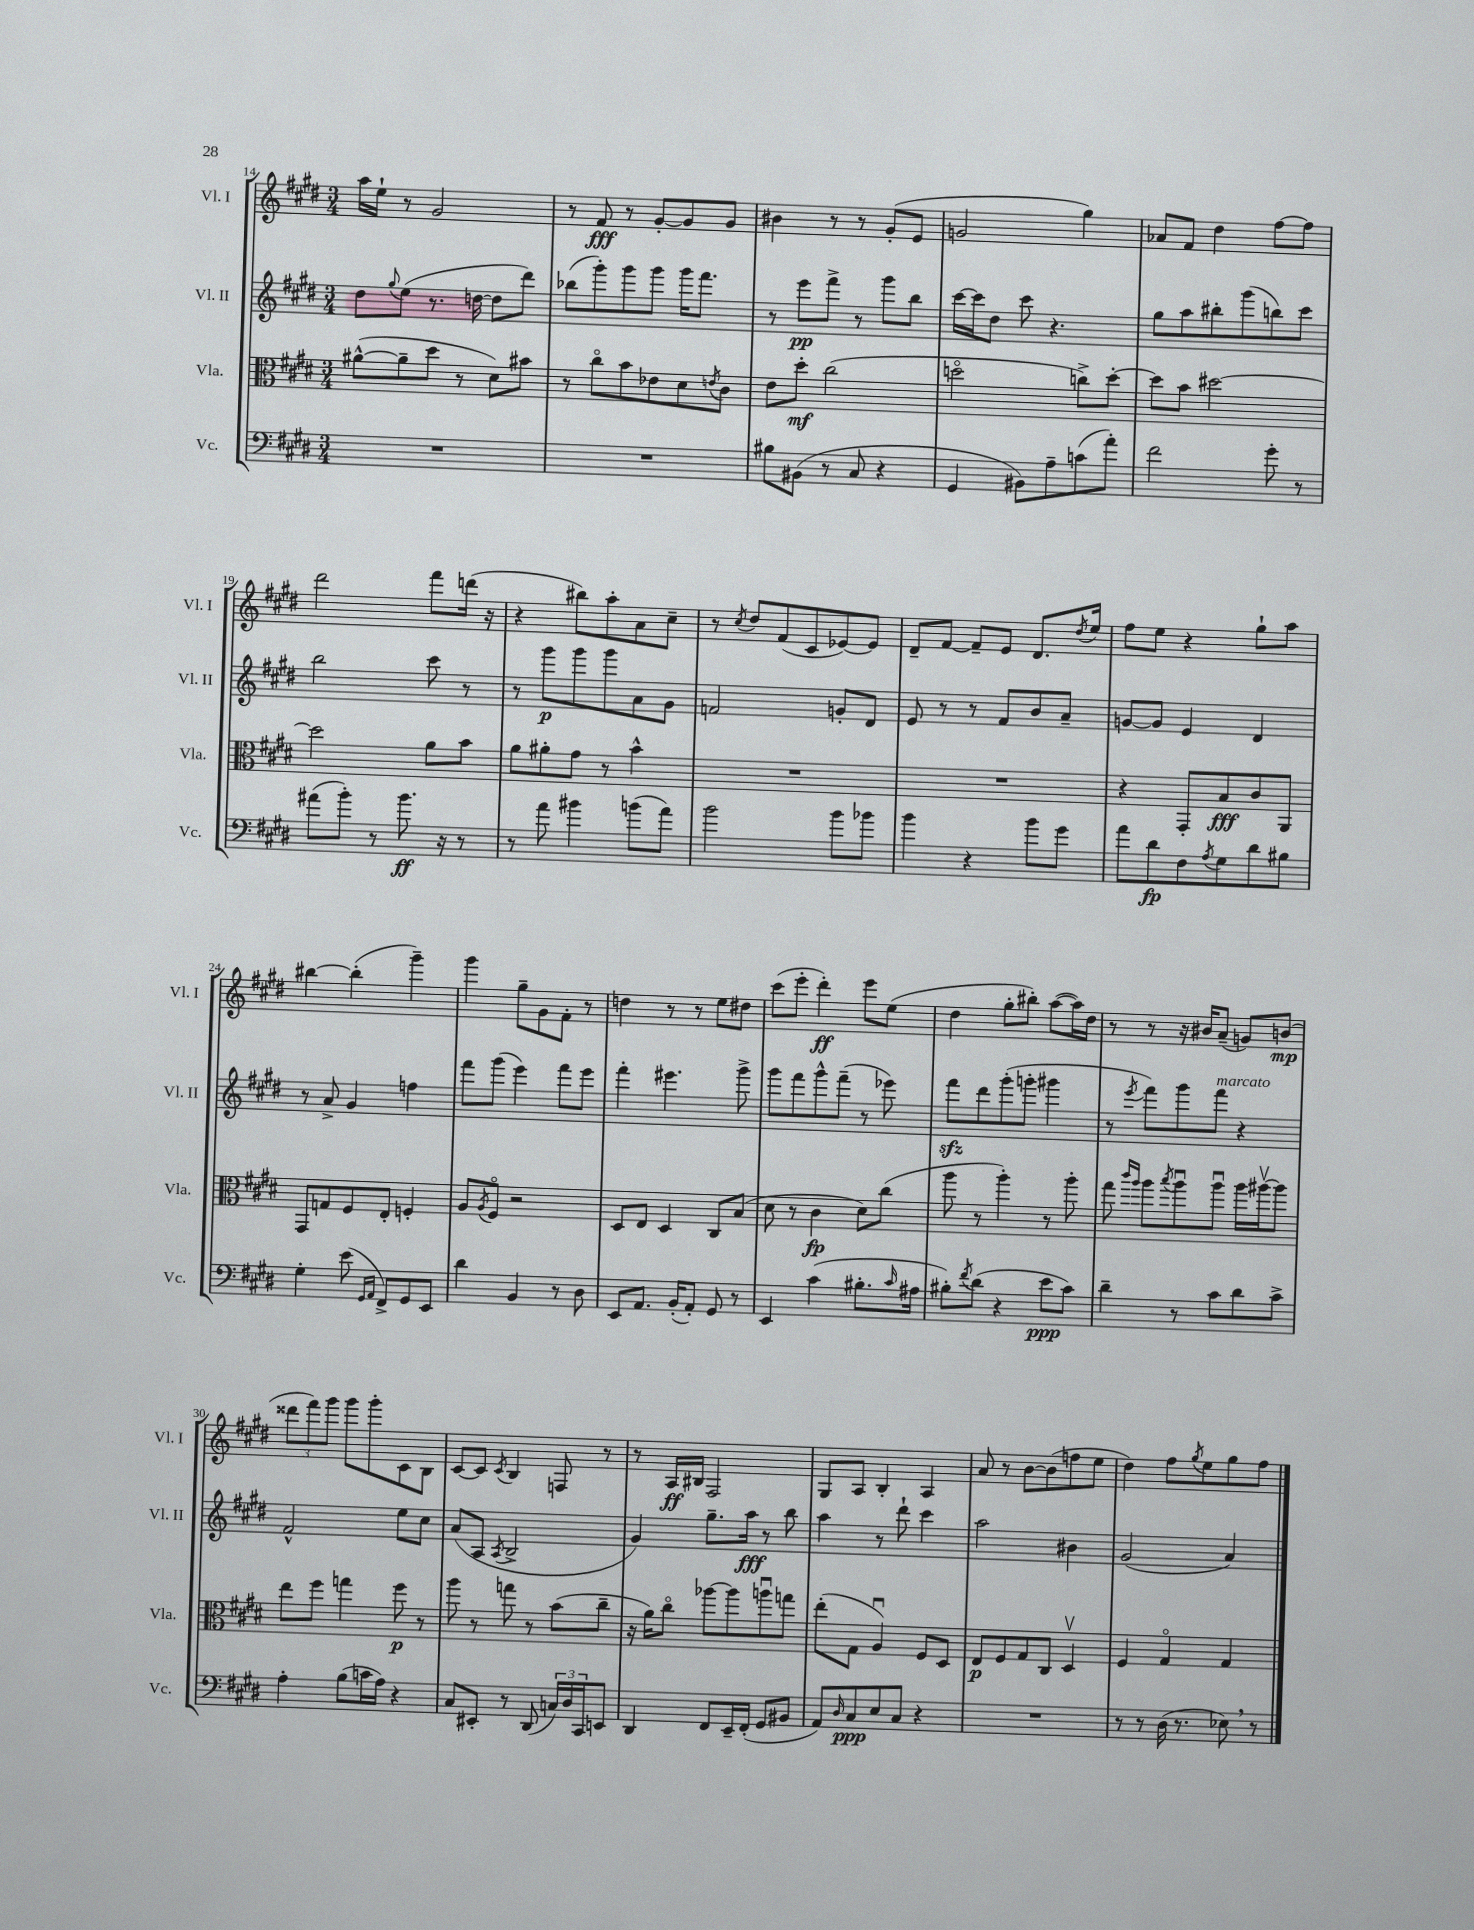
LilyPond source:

<<
\new StaffGroup <<
\new Staff = "s0" \with { instrumentName = "Vl. I" shortInstrumentName = "Vl. I" } {
    \clef treble \key e \major \numericTimeSignature \time 3/4
    a''16 e''16-! r8 gis'2 |
    r8 fis'8\fff r8 gis'8~-. gis'8 gis'8 |
    bis'4 r8 r8 gis'8-.( e'8 |
    g'2 gis''4) |
    aes'8 fis'8 dis''4 fis''8~ fis''8 |
    dis'''2 fis'''8 d'''16( r16 |
    r4 bis''8) a''8-. a'8 cis''8-- |
    r8 \acciaccatura { cis''8 } dis''8 fis'8( cis'8 ees'8~) ees'8 |
    dis'8-- fis'8~ fis'8-- e'8 dis'8. \acciaccatura { dis''8 } e''16 |
    fis''8 e''8 r4 gis''8-! a''8 |
    bis''4~ bis''4-.( gis'''4--) |
    gis'''4 gis''8-- gis'8 fis'8-. r8 |
    d''4 r8 r8 e''8 dis''8 |
    cis'''8( e'''8-. dis'''4-.\ff) e'''8 e''8( |
    dis''4 gis''8-. bis''8-.) a''8~( a''16) dis''16 |
    r8 r8 r16 bis'16 a'8--( g'8) b'8\mp( |
    \tuplet 3/2 { disis'''8 fis'''8) gis'''8 } gis'''8 gis'''8-. cis'8 b8 |
    cis'8~ cis'8 \acciaccatura { cis'8 } b4 f8 r8 |
    r8 a16\ff bis16 fis2 |
    gis8 a8 b4-. a4 |
    a'8 r8 b'8~ b'8( f''8 e''8 |
    dis''4) fis''8 \acciaccatura { gis''8 } e''8 gis''8 fis''8 \bar "|." |
}
\new Staff = "s1" \with { instrumentName = "Vl. II" shortInstrumentName = "Vl. II" } {
    \clef treble \key e \major \numericTimeSignature \time 3/4
    dis''8 \appoggiatura { gis''8 } e''8( r8. d''16~ d''8 dis'''8) |
    bes''8( gis'''8-.) gis'''8 gis'''8 gis'''16 fis'''8. |
    r8 e'''8\pp fis'''8-> r8 gis'''8 b''8 |
    cis'''16~ cis'''16 dis''8 cis'''8 r4. |
    gis''8 a''8 bis''8-. gis'''8( b''8) cis'''8 |
    b''2 cis'''8 r8 |
    r8 gis'''8\p gis'''8 gis'''8 a'8 gis'8 |
    f'2 g'8-. dis'8 |
    e'8 r8 r8 fis'8 b'8 a'8-- |
    g'8~ g'8 e'4 dis'4 |
    r8 a'8-> gis'4 f''4 |
    fis'''8 gis'''8( e'''4) fis'''8 e'''8 |
    fis'''4-. eis'''4. gis'''8-> |
    gis'''8 fis'''8 gis'''8-^ fis'''8--( r8 ees'''8) |
    fis'''8\sfz dis'''8 gis'''8-.( g'''8-. gis'''4 |
    r8 \acciaccatura { e'''8 } fis'''8) gis'''8 fis'''8^\markup { \italic "marcato" } r4 |
    fis'2-^ e''8 cis''8 |
    a'8( a8 \acciaccatura { a8 } b2-> |
    gis'4) gis''8.-- a''16\fff r8 b''8 |
    a''4 r8 dis'''8-! cis'''4 |
    a''2 bis'4 |
    gis'2( a'4) \bar "|." |
}
\new Staff = "s2" \with { instrumentName = "Vla." shortInstrumentName = "Vla." } {
    \clef alto \key e \major \numericTimeSignature \time 3/4
    ais'8~-^( ais'8-- dis''8 r8 dis'8) bis'8 |
    r8 cis''8\flageolet b'8 ees'8 dis'8 \acciaccatura { e'8 } cis'8 |
    e'8 dis''8-.\mf cis''2( |
    d''2\flageolet c''8->) d''8~-. |
    d''8 b'8 dis''2~ |
    dis''2 a'8 b'8 |
    a'8 ais'8-. gis'8 r8 b'4-^ |
    R2. |
    R2. |
    r4 gis,8-. b8\fff cis'8 a,8 |
    gis,8 g8 fis8 e8-. f4-. |
    a8 \acciaccatura { a8 } fis8\flageolet r2 |
    dis8 e8 dis4 cis8 b8( |
    dis'8 r8 cis'4\fp dis'8) cis''8( |
    a''8 r8 a''4-.) r8 a''8-. |
    gis''8 \grace { cis'''16 a''16 } a''8 \acciaccatura { b''8 } a''8\downbow a''8\downbow a''16 ais''16~\upbow ais''8 |
    e''8 fis''8 g''4 fis''8\p r8 |
    a''8 r8 g''8 r8 b'8( cis''8-- |
    r16 a'16) cis''8\flageolet aes''8~ aes''8 a''8\downbow g''8 |
    e''8-.( gis8 a4\downbow) fis8 dis8 |
    e8\p fis8 gis8 cis8 dis4\upbow |
    fis4 gis4\flageolet gis4 \bar "|." |
}
\new Staff = "s3" \with { instrumentName = "Vc." shortInstrumentName = "Vc." } {
    \clef bass \key e \major \numericTimeSignature \time 3/4
    R2. |
    R2. |
    bis8 bis,8( r8 cis8 r4 |
    gis,4 bis,8) a8-- c'8( a'8-.) |
    fis'2 gis'8-. r8 |
    ais'8( b'8-.) r8 b'8.\ff r16 r8 |
    r8 a'8 bis'4 b'8( a'8) |
    b'2 b'8 bes'8 |
    b'4 r4 b'8 gis'8 |
    a'8 dis'8\fp fis8 \acciaccatura { a8 } gis8 dis'8 bis8 |
    gis4-. e'8( \grace { gis,16 a,16 } fis,8->) gis,8 e,8 |
    dis'4 b,4 r8 dis8 |
    e,8 a,8. b,16-.( a,8-.) gis,8 r8 |
    e,4 cis'4( bis8.-. \grace { cis'16 } ais16 |
    bis8-.) \acciaccatura { fis'8 } dis'8( r4 e'8\ppp cis'8) |
    dis'4-- r8 cis'8 dis'8 cis'8-> |
    a4-. b8( c'16 a16) r4 |
    cis8 eis,8-. r8 dis,8( \tuplet 3/2 { c16) dis16 cis,16 } e,8 |
    dis,4 fis,8 e,16-- fis,16-.( gis,8 bis,8 |
    a,8) \grace { dis16 } cis8\ppp e8 cis8 r4 |
    R2. |
    r8 r8 dis16( r8. ees8) \breathe r8 \bar "|." |
}
>>
>>
\layout { \context { \Score currentBarNumber = #14 } }
